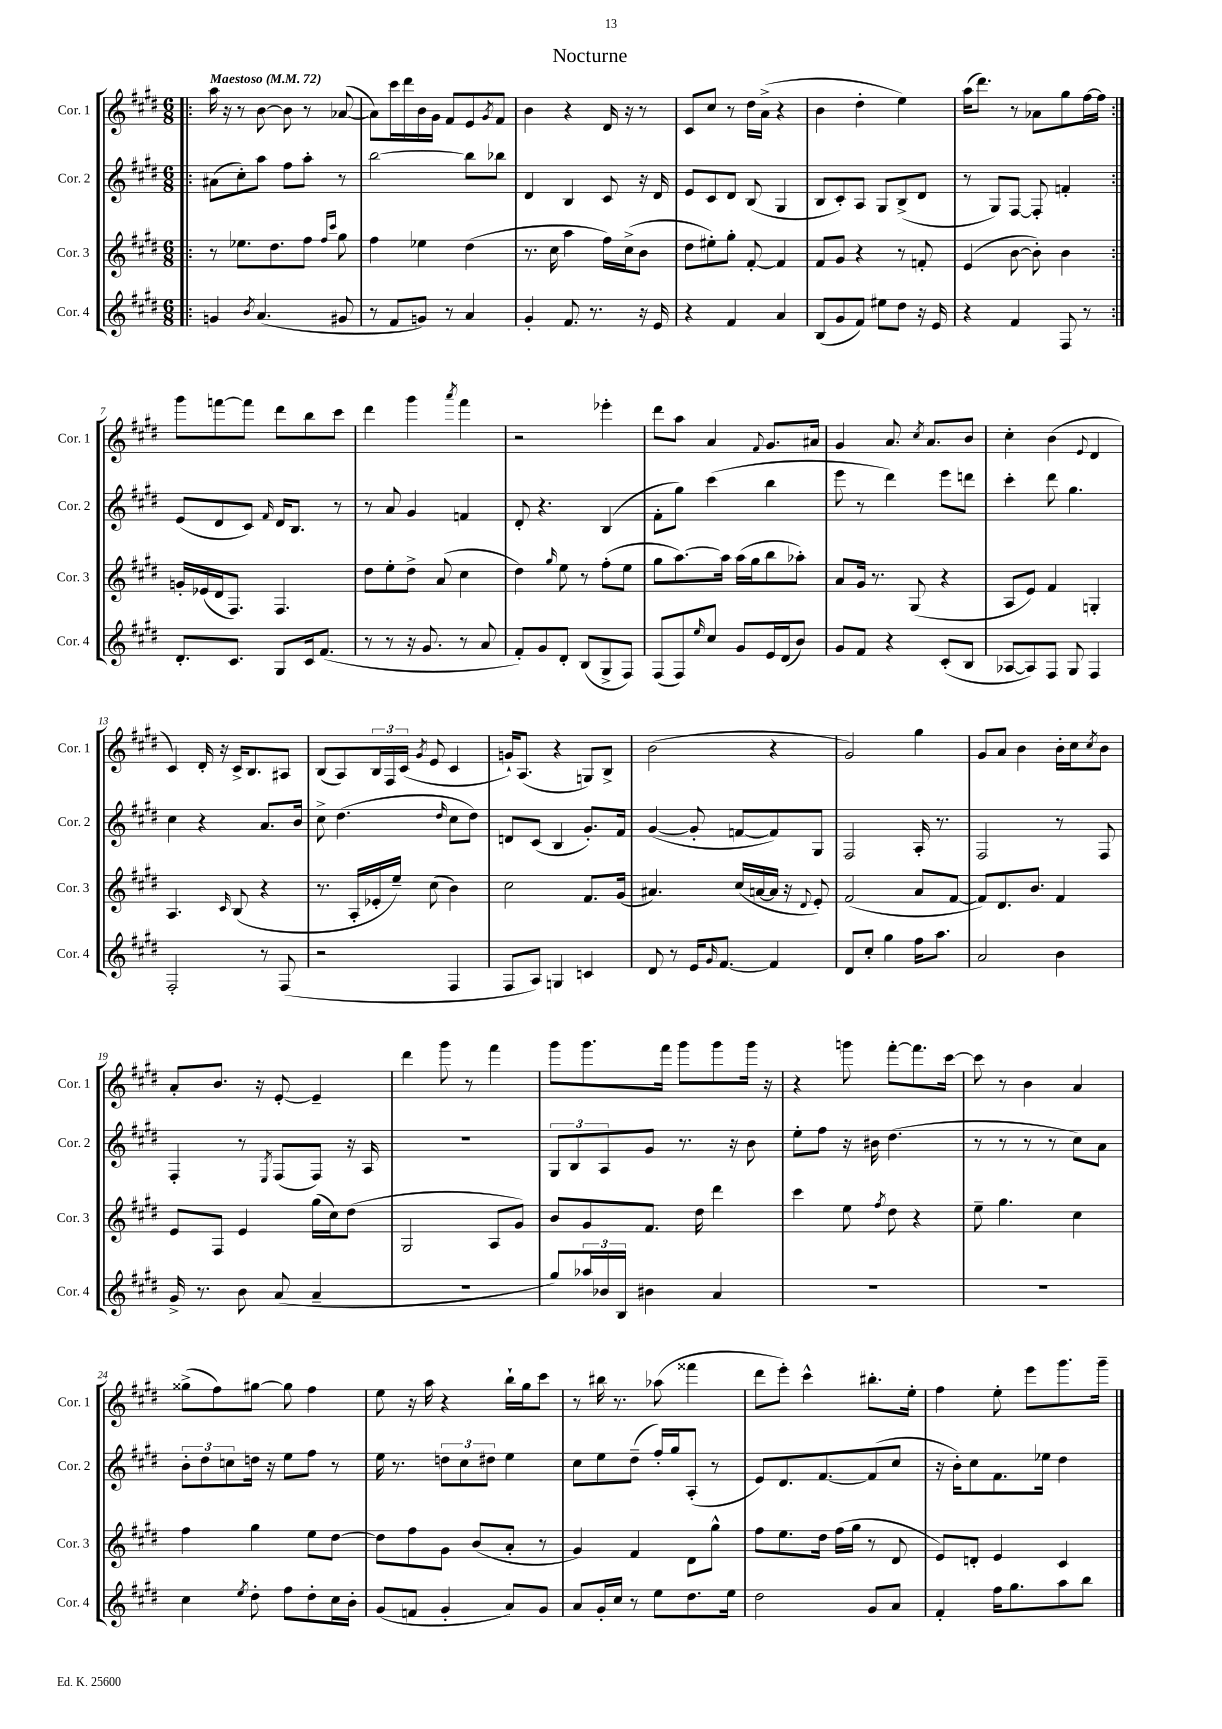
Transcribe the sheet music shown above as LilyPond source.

\header { title = "Nocturne" }
<<
\new StaffGroup <<
\new Staff = "s0" \with { instrumentName = "Cor. 1" shortInstrumentName = "Cor. 1" } {
    \clef treble \key e \major \numericTimeSignature \time 6/8 \tempo "Maestoso" 4 = 72
    \repeat volta 2 { \bar ".|:" a''16 r16 r8 b'8~ b'8 r8 aes'8~( |
    aes'8) cis'''16 dis'''16 b'16 gis'16 fis'8 e'8 \acciaccatura { gis'8 } fis'8 |
    b'4 r4 dis'16 r16 r8 |
    cis'8 cis''8 r8 dis''16 a'16->( r4 |
    b'4 dis''4-. e''4) |
    a''16( dis'''8.) r8 aes'8 gis''8 fis''16~ fis''16 | }
    gis'''8 f'''8~ f'''8 dis'''8 b''8 cis'''8 |
    dis'''4 gis'''4 \acciaccatura { a'''8 } fis'''4 |
    r2 ees'''4-. |
    dis'''8 a''8 a'4 \appoggiatura { fis'8 } gis'8. ais'16 |
    gis'4 a'8. \acciaccatura { cis''8 } a'8. b'8 |
    cis''4-. b'4( \appoggiatura { e'8 } dis'4 |
    cis'4) dis'16-. r16 cis'16-> b8. ais8 |
    b8( a8) \tuplet 3/2 { b16 fis16 cis'16( } \acciaccatura { gis'8 } e'8 cis'4 |
    g'16-!) a8.( r4 g8) b8-> |
    b'2( r4 |
    gis'2) gis''4 |
    gis'8 a'8 b'4 b'16-. cis''16 \acciaccatura { cis''8 } b'8 |
    a'8-. b'8. r16 e'8~-. e'4-- |
    dis'''4 gis'''8 r8 fis'''4 |
    gis'''8 gis'''8. fis'''16 gis'''8 gis'''8 gis'''16 r16 |
    r4 g'''8 fis'''8~-. fis'''8. cis'''16~ |
    cis'''8 r8 b'4 a'4 |
    gisis''8->( fis''8) gis''8~ gis''8 fis''4 |
    e''8 r16 a''16 r4 b''16-! gis''16 cis'''8 |
    r8 bis''16 r8. aes''8( fisis'''4 |
    dis'''8 e'''8-.) cis'''4-^ bis''8.-. e''16-. |
    fis''4 e''8-. e'''8 gis'''8. gis'''16-- \bar "|." |
}
\new Staff = "s1" \with { instrumentName = "Cor. 2" shortInstrumentName = "Cor. 2" } {
    \clef treble \key e \major \numericTimeSignature \time 6/8
    \repeat volta 2 { \bar ".|:" ais'8( cis''8-.) a''8 fis''8 a''8-. r8 |
    b''2~ b''8 bes''8 |
    dis'4 b4 cis'8 r16 dis'16 |
    e'8 cis'8 dis'8 b8( gis4 |
    b8 cis'8-.) a8 gis8 b8->( dis'8 |
    r8 gis8) fis8~ fis8-. f'4-. | }
    e'8( dis'8 cis'8) \grace { fis'16 } dis'16 b8. r8 |
    r8 a'8 gis'4 f'4 |
    dis'8-. r4. b4( |
    fis'8-. gis''8) cis'''4( b''4 |
    e'''8 r8 dis'''4) e'''8 d'''8 |
    cis'''4-. dis'''8 gis''4. |
    cis''4 r4 a'8. b'16 |
    cis''8-> dis''4.( \grace { dis''16 } cis''8 dis''8) |
    d'8 cis'8( b4 gis'8.-.) fis'16 |
    gis'4~( gis'8-. f'8~ f'8) gis8 |
    fis2 a16-. r8. |
    fis2 r8 fis8 |
    fis4-. r8 \acciaccatura { e8 } fis8( fis8) r16 a16 |
    R2. |
    \tuplet 3/2 { gis8 b8 a8 } gis'8 r8. r16 b'8 |
    e''8-. fis''8 r16 bis'16 dis''4.( |
    r8 r8 r8 r8 cis''8) a'8 |
    \tuplet 3/2 { b'8-. dis''8 c''8 } d''16 r16 e''8 fis''8 r8 |
    e''16 r8. \tuplet 3/2 { d''8 cis''8 dis''8 } e''4 |
    cis''8 e''8 dis''8--( fis''16-.) gis''16 a8-.( r8 |
    e'8) dis'8. fis'8.~ fis'8( cis''8 |
    r16 b'16-.) cis''8 fis'8. ees''16 dis''4 \bar "|." |
}
\new Staff = "s2" \with { instrumentName = "Cor. 3" shortInstrumentName = "Cor. 3" } {
    \clef treble \key e \major \numericTimeSignature \time 6/8
    \repeat volta 2 { \bar ".|:" r8 ees''8. dis''8. fis''8 \grace { fis''16 cis'''16 } gis''8 |
    fis''4 ees''4 dis''4( |
    r8. cis''16 a''4 fis''16) cis''16->( b'8 |
    dis''8 eis''8-.) gis''8-. fis'8~-. fis'4 |
    fis'8 gis'8 r4 r8 f'8-. |
    e'4( b'8~ b'8-.) b'4 | }
    g'16-. ees'16( dis'16 fis8.) fis4. |
    dis''8 e''8-. dis''8-> a'8( cis''4 |
    dis''4) \grace { gis''16 } e''8 r8 fis''8-.( e''8 |
    gis''8 a''8.~) a''16 a''16( gis''16 b''8 aes''8-.) |
    a'8 gis'16 r8. gis8( r4 |
    a8 e'8) fis'4 g4-. |
    a4. \grace { cis'16 } b8( r4 |
    r8. a16-. ees'16-. e''16--) cis''8( b'4) |
    cis''2 fis'8. gis'16( |
    ais'4.) cis''16( a'16~ a'16 r16 \appoggiatura { dis'8 } e'8-.) |
    fis'2( a'8 fis'8~ |
    fis'8) dis'8. b'8. fis'4 |
    e'8 fis8 e'4 gis''16( cis''16) dis''8( |
    gis2 a8 gis'8) |
    b'8 gis'8 fis'8. dis''16 dis'''4 |
    cis'''4 e''8 \acciaccatura { fis''8 } dis''8 r4 |
    e''8-- gis''4. cis''4 |
    fis''4 gis''4 e''8 dis''8~ |
    dis''8 fis''8 gis'8 b'8( a'8-. r8 |
    gis'4) fis'4 dis'8 gis''8-^ |
    fis''8 e''8. dis''16 fis''16( gis''16 r8 dis'8 |
    e'8) d'8-. e'4 cis'4 \bar "|." |
}
\new Staff = "s3" \with { instrumentName = "Cor. 4" shortInstrumentName = "Cor. 4" } {
    \clef treble \key e \major \numericTimeSignature \time 6/8
    \repeat volta 2 { \bar ".|:" g'4 \acciaccatura { b'8 } a'4.( gis'8 |
    r8 fis'8 g'8) r8 a'4 |
    gis'4-. fis'8. r8. r16 e'16 |
    r4 fis'4 a'4 |
    b8( gis'8 fis'8) eis''8 dis''8 r16 e'16 |
    r4 fis'4 fis8 r8 | }
    dis'8.-. cis'8. gis8 cis'16 fis'8.( |
    r8 r8 r16 gis'8. r8 a'8 |
    fis'8-.) gis'8 dis'8-. b8( gis8-> fis8) |
    fis8( fis8) \grace { e''16 } cis''8 gis'8 e'16 dis'16( b'8) |
    gis'8 fis'8 r4 cis'8-.( b8 |
    aes8~ aes8) fis8 gis8 fis4 |
    fis2-. r8 fis8( |
    r2 fis4 |
    fis8 a8) g4 c'4 |
    dis'8 r8 e'16 \grace { gis'16 } fis'8.~ fis'4 |
    dis'8 cis''8-. gis''4 fis''16 a''8. |
    a'2 b'4 |
    gis'16-> r8. b'8 a'8( a'4-- |
    R2. |
    gis''8) \tuplet 3/2 { aes''16 bes'16 b16 } bis'4 a'4 |
    R2. |
    R2. |
    cis''4 \acciaccatura { e''8 } dis''8-. fis''8 dis''8-. cis''16 b'16-. |
    gis'8( f'8 gis'4-. a'8) gis'8 |
    a'8 gis'16-. cis''16 r8 e''8 dis''8. e''16 |
    dis''2 gis'8 a'8 |
    fis'4-. fis''16 gis''8. a''8 b''8 \bar "|." |
}
>>
>>
